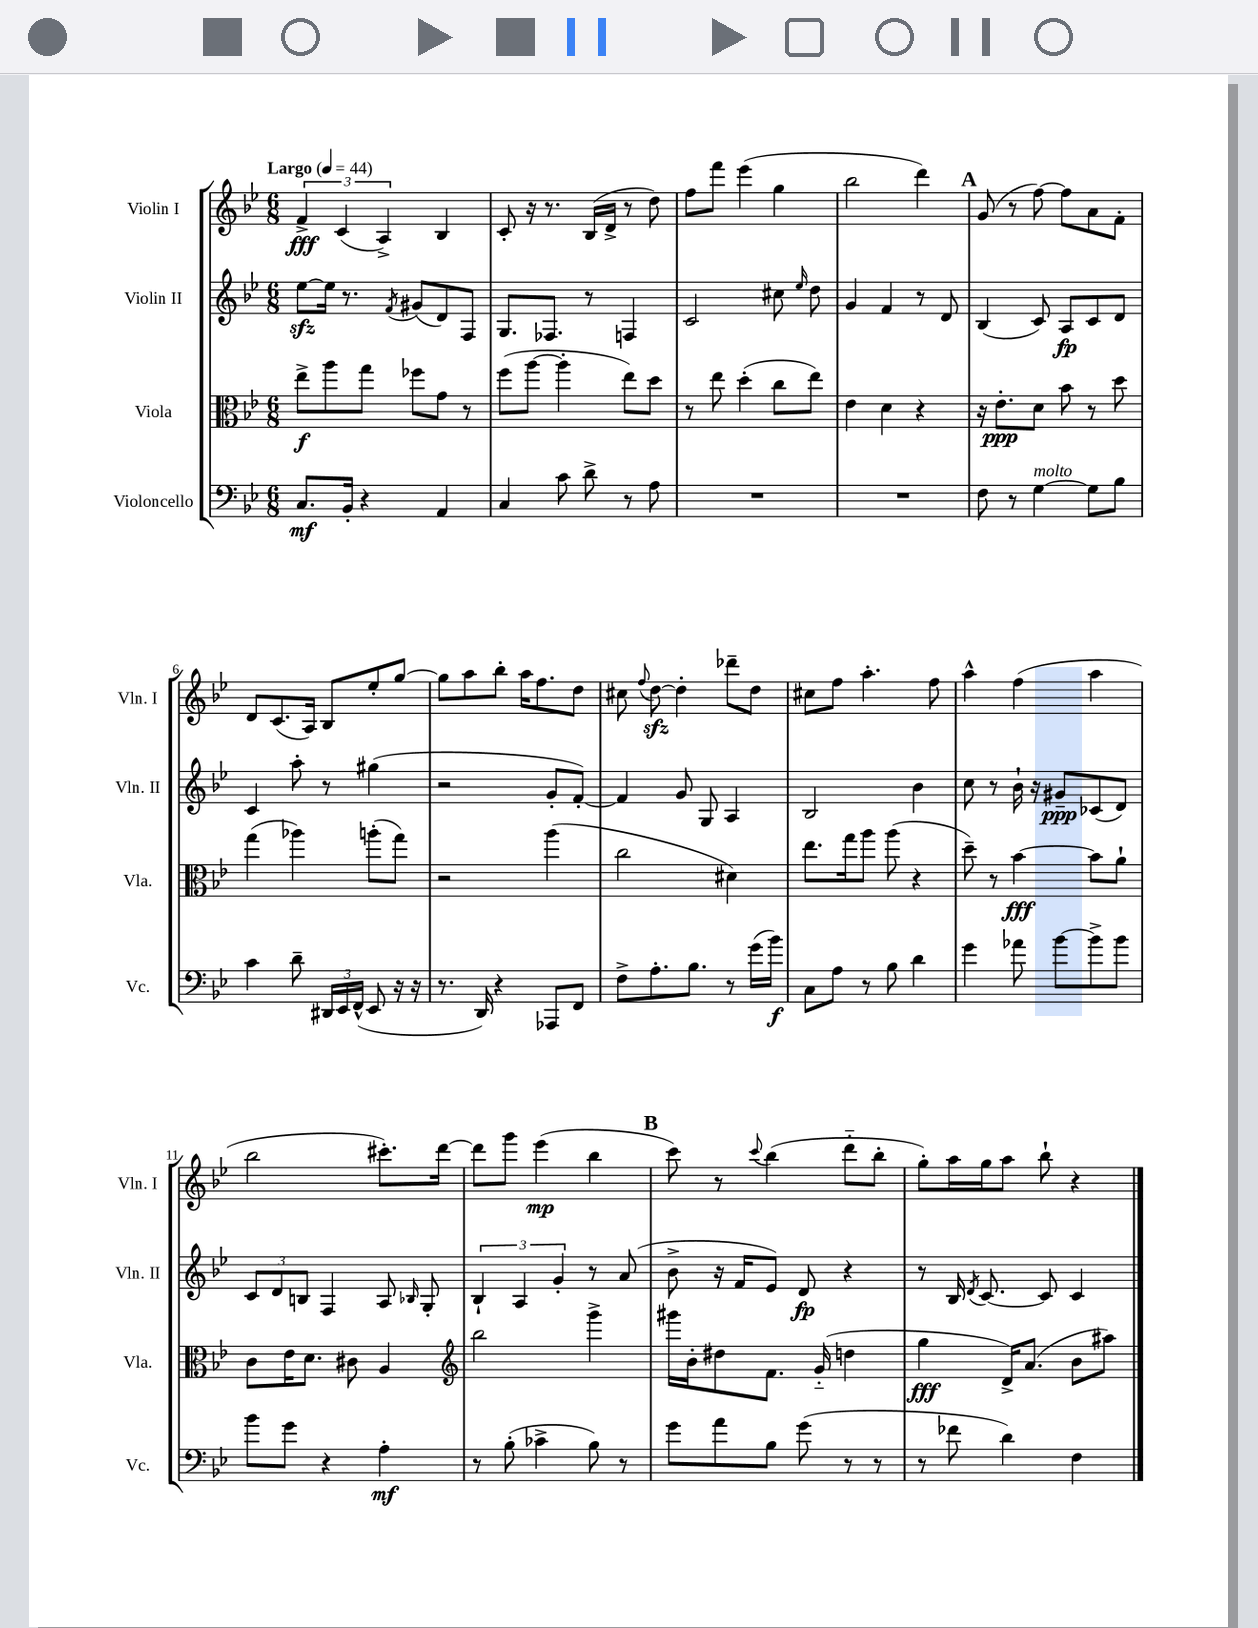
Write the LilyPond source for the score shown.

<<
\new StaffGroup <<
\new Staff = "s0" \with { instrumentName = "Violin I" shortInstrumentName = "Vln. I" } {
    \clef treble \key bes \major \numericTimeSignature \time 6/8 \tempo "Largo" 4 = 44
    \autoBeamOff \tuplet 3/2 { f'4->\fff c'4( a4->) } bes4 |
    c'8-. r16 r8. bes16[( d'16]-> r8 d''8) |
    f''8[ f'''8] ees'''4( g''4 |
    bes''2 d'''4) |
    \mark \markup { \bold "A" } g'8( r8 f''8~) f''8[ a'8 f'8]-. |
    d'8[ c'8.( a16]) bes8[ ees''8-. g''8]~ |
    g''8[ a''8 bes''8]-. a''16[ f''8. d''8] |
    cis''8 \appoggiatura { f''8 } d''8~\sfz d''4-. des'''8[-- d''8] |
    cis''8[ f''8] a''4.-. f''8 |
    a''4-^ f''4( a''4 |
    bes''2 cis'''8.[-.) d'''16]~ |
    d'''8[ g'''8] ees'''4\mp( bes''4 |
    \mark \markup { \bold "B" } c'''8) r8 \appoggiatura { c'''8 } bes''4( d'''8[-_ bes''8]-. |
    g''8[-.) a''16 g''16 a''8] bes''8-! r4 \bar "|." |
}
\new Staff = "s1" \with { instrumentName = "Violin II" shortInstrumentName = "Vln. II" } {
    \clef treble \key bes \major \numericTimeSignature \time 6/8
    \autoBeamOff ees''8[~\sfz ees''16] r8. \acciaccatura { f'8 } gis'8[( d'8) f8] |
    g8.[ fes8.] r8 f4 |
    c'2 cis''8 \grace { ees''16 } d''8 |
    g'4 f'4 r8 d'8 |
    \mark \markup { \bold "A" } bes4( c'8) a8[\fp c'8 d'8] |
    c'4 a''8-. r8 gis''4( |
    r2 g'8[-. f'8]~-.) |
    f'4 g'8 g8 a4 |
    bes2 bes'4 |
    c''8 r8 bes'16-! r16 gis'8[--\ppp ces'8( d'8]) |
    \tuplet 3/2 { c'8[ d'8 b8] } f4 a8 \grace { bes16 } g8-. |
    \tuplet 3/2 { bes4-! a4 g'4-. } r8 a'8( |
    \mark \markup { \bold "B" } bes'8-> r16 f'16[ ees'8]) d'8\fp r4 |
    r8 bes16 \acciaccatura { d'8 } c'8.~ c'8 c'4 \bar "|." |
}
\new Staff = "s2" \with { instrumentName = "Viola" shortInstrumentName = "Vla." } {
    \clef alto \key bes \major \numericTimeSignature \time 6/8
    \autoBeamOff ees''8[->\f a''8 g''8] fes''8[ g'8] r8 |
    f''8[( a''8]~ a''4-. ees''8[) d''8] |
    r8 ees''8 d''4-.( c''8[ ees''8]) |
    ees'4 d'4 r4 |
    \mark \markup { \bold "A" } r16 ees'8.[-.\ppp d'8] bes'8 r8 d''8 |
    g''4( aes''4) a''8[-.( g''8]) |
    r2 a''4( |
    c''2 dis'4) |
    ees''8.[ g''16 a''8] a''8( r4 |
    d''8--) r8 bes'4~\fff bes'8[ a'8]-! |
    c'8[ ees'16 d'8.] cis'8 a4 |
    \clef treble bes''2 g'''4-> |
    \mark \markup { \bold "B" } gis'''16[ bes'16-. dis''8 f'8.] g'16-_( d''4 |
    g''4\fff d'16[->) a'8.]( bes'8[ ais''8]) \bar "|." |
}
\new Staff = "s3" \with { instrumentName = "Violoncello" shortInstrumentName = "Vc." } {
    \clef bass \key bes \major \numericTimeSignature \time 6/8
    \autoBeamOff c8.[\mf bes,16]-. r4 a,4 |
    c4 c'8 d'8-> r8 a8 |
    R2. |
    R2. |
    \mark \markup { \bold "A" } f8 r8 g4~^\markup { \italic "molto" } g8[ bes8] |
    c'4 d'8-- \tuplet 3/2 { dis,16[ ees,16 f,16]-^( } ees,8 r16 r16 |
    r8. d,16) r4 aes,,8[ f,8] |
    f8[-> a8.-. bes8.] r8 g'16[( bes'16]\f) |
    c8[ a8] r8 bes8 d'4 |
    g'4 aes'8 bes'8[~ bes'8-> bes'8] |
    bes'8[ g'8] r4 a4-.\mf |
    r8 bes8-.( ces'4-> bes8) r8 |
    \mark \markup { \bold "B" } g'8[ a'8 bes8] g'8( r8 r8 |
    r8 fes'8 d'4) f4 \bar "|." |
}
>>
>>
